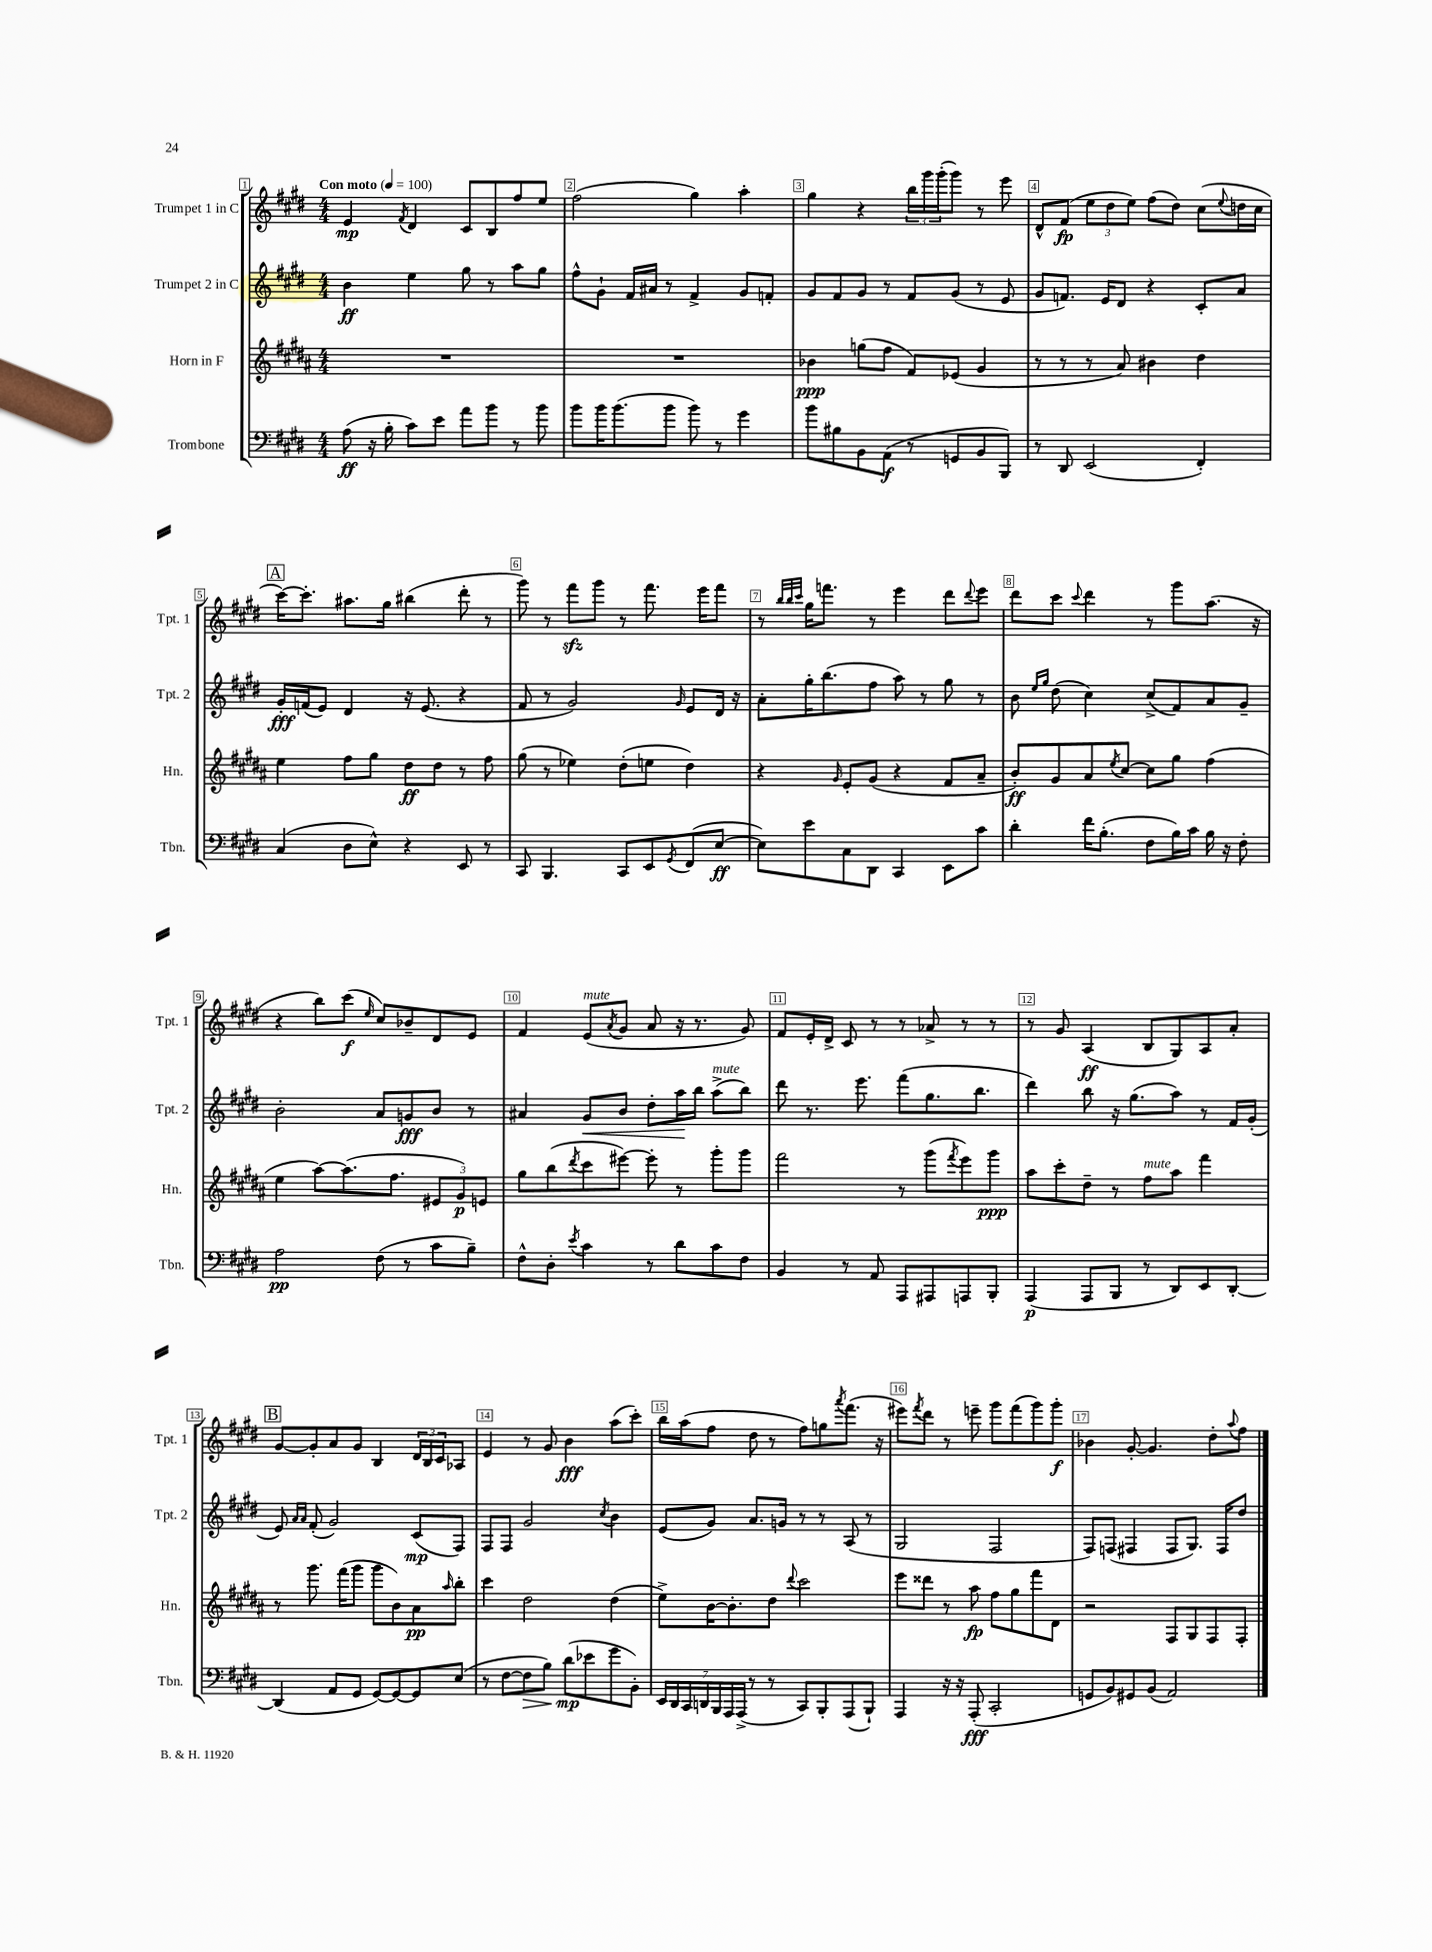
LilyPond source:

<<
\new StaffGroup <<
\new Staff = "s0" \with { instrumentName = "Trumpet 1 in C" shortInstrumentName = "Tpt. 1" } {
    \clef treble \key e \major \numericTimeSignature \time 4/4 \tempo "Con moto" 4 = 100
    e'4\mp \acciaccatura { fis'8 } dis'4 cis'8 b8 fis''8 e''8 |
    fis''2( gis''4) a''4-. |
    gis''4 r4 \tuplet 3/2 { b''16 gis'''16 gis'''16-.( } gis'''8) r8 e'''8 |
    dis'8-^ fis'8\fp( \tuplet 3/2 { e''8 dis''8 e''8) } fis''8( dis''8) cis''8( \appoggiatura { e''8 } d''16 cis''16 |
    \mark \markup { \box "A" } cis'''16~) cis'''8.-. ais''8. gis''16 bis''4( dis'''8-. r8 |
    gis'''8) r8 fis'''8\sfz gis'''8 r8 fis'''8. e'''16 fis'''8 |
    r8 \grace { b''32 b''32 cis'''32 } gis''16 f'''8. r8 e'''4 dis'''8 \appoggiatura { dis'''8 } e'''8 |
    dis'''8 cis'''8 \appoggiatura { cis'''8 } dis'''4 r8 gis'''8 a''8.( r16 |
    r4 b''8) cis'''8\f( \grace { e''16 } cis''8) bes'8-- dis'8 e'8 |
    fis'4 e'8^\markup { \italic "mute" }( \acciaccatura { a'8 } gis'8 a'8 r16 r8. gis'8) |
    fis'8 e'16-. dis'16-> cis'8 r8 r8 aes'8-> r8 r8 |
    r8 gis'8 a4\ff( b8 gis8) a8 a'8-. |
    \mark \markup { \box "B" } gis'8~ gis'8-. a'8 gis'8 b4 \tuplet 3/2 { dis'16 b16 cis'16 } aes8 |
    e'4 r8 gis'8 b'4\fff a''8( cis'''8-.) |
    b''16 a''16( fis''8 dis''8 r8 fis''8) g''8 \acciaccatura { a'''8 } fis'''8.( r16 |
    eis'''8) \acciaccatura { fis'''8 } dis'''8 r8 e'''8-- gis'''8 fis'''8( gis'''8) gis'''8-.\f |
    bes'4 gis'8~-. gis'4. dis''8-. \appoggiatura { a''8 } fis''8 \bar "|." |
}
\new Staff = "s1" \with { instrumentName = "Trumpet 2 in C" shortInstrumentName = "Tpt. 2" } {
    \clef treble \key e \major \numericTimeSignature \time 4/4
    b'4\ff e''4 gis''8 r8 a''8 gis''8 |
    fis''8-^ gis'8-! fis'16 ais'16 r8 fis'4-> gis'8 f'8-. |
    gis'8 fis'8 gis'8 r8 fis'8 gis'8( r8 e'8 |
    gis'8 f'8.) e'16 dis'8 r4 cis'8-. a'8 |
    \mark \markup { \box "A" } gis'16-.\fff f'16( e'8) dis'4 r16 e'8.( r4 |
    fis'8 r8 gis'2) \grace { gis'16 } e'8 dis'16 r16 |
    a'8-. gis''16-. b''8.( fis''8 a''8) r8 gis''8 r8 |
    b'8 \grace { e''16 gis''16 } dis''8( cis''4) cis''8->( fis'8) a'8 gis'8-- |
    b'2-. a'8 g'8\fff b'8 r8 |
    ais'4 gis'8\< b'8 dis''8-. a''16\! b''16 a''8->^\markup { \italic "mute" }( b''8) |
    dis'''8 r8. e'''8. fis'''8( gis''8. b''8. |
    dis'''4) b''8 r16 gis''8.( a''8) r8 fis'16 gis'16-.( |
    \mark \markup { \box "B" } e'8) \grace { a'16 a'16 } fis'8-.( gis'2) cis'8\mp( fis8) |
    fis8 fis8 gis'2 \acciaccatura { cis''8 } b'4 |
    e'8( gis'8) a'8. g'16 r8 r8 a8( r8 |
    gis2 fis2 |
    fis8) f8( fis4 fis8 gis8.) fis16 dis''8 \bar "|." |
}
\new Staff = "s2" \with { instrumentName = "Horn in F" shortInstrumentName = "Hn." } {
    \clef treble \key b \major \numericTimeSignature \time 4/4
    R1 |
    R1 |
    bes'4\ppp g''8( fis''8 fis'8) ees'8( gis'4 |
    r8 r8 r8 ais'8) bis'4 dis''4 |
    \mark \markup { \box "A" } e''4 fis''8 gis''8 dis''8\ff dis''8 r8 fis''8 |
    gis''8( r8 ees''4) dis''8-.( e''8 dis''4) |
    r4 \grace { gis'16 } e'8-. gis'8( r4 fis'8 ais'8-- |
    b'8-.\ff) gis'8 ais'8 \acciaccatura { e''8 } cis''8~ cis''8 gis''8 fis''4( |
    e''4 ais''8~) ais''8.( fis''8. \tuplet 3/2 { eis'8 gis'8\p) e'8 } |
    gis''8 b''8( \acciaccatura { dis'''8 } cis'''8 eis'''8~) eis'''8-. r8 gis'''8-. gis'''8 |
    fis'''2 r8 gis'''8( \acciaccatura { fis'''8 } e'''8) gis'''8\ppp |
    ais''8 cis'''8-. dis''8-- r8 fis''8^\markup { \italic "mute" } ais''8 fis'''4 |
    \mark \markup { \box "B" } r8 gis'''8. fis'''16( gis'''8 gis'''8 b'8) ais'8\pp \grace { ais''16 } b''8-. |
    cis'''4 dis''2 dis''4( |
    e''8->) b'16~ b'8.-. dis''8 \appoggiatura { dis'''8 } cis'''2 |
    e'''8 disis'''8 r8 ais''8\fp fis''8 gis''8 fis'''8 dis'8 |
    r2 fis8 gis8 fis8 fis8-. \bar "|." |
}
\new Staff = "s3" \with { instrumentName = "Trombone" shortInstrumentName = "Tbn." } {
    \clef bass \key e \major \numericTimeSignature \time 4/4
    a8\ff( r16 b16-. cis'8) e'8 a'8 b'8 r8 b'8 |
    b'8 b'16 b'8.( b'8 b'8) r8 gis'4 |
    b'8 bis8 b,8 a,8\f( r8 g,8 b,8 b,,8) |
    r8 dis,8 e,2( fis,4-.) |
    \mark \markup { \box "A" } cis4( dis8 e8-^) r4 e,8 r8 |
    cis,8 b,,4. cis,8 e,8 \acciaccatura { gis,8 } fis,8( e8~\ff |
    e8) e'8 cis8 dis,8 cis,4 e,8 cis'8 |
    dis'4-. fis'16 b8.-.( fis8 b16) cis'16 b16 r16 fis8-. |
    a2\pp fis8( r8 cis'8 b8--) |
    fis8-^ dis8-. \acciaccatura { e'8 } cis'4 r8 dis'8 cis'8 fis8 |
    b,4 r8 a,8 a,,8 ais,,8 a,,8 b,,8-. |
    a,,4\p( a,,8 b,,8 r8 dis,8) e,8 dis,8~-. |
    \mark \markup { \box "B" } dis,4( a,8 gis,8 gis,8~) gis,8~ gis,8 e8( |
    r8 fis8~ fis8\> b8) dis'8\mp\!( ees'8 gis'8 b,8-.) |
    \tuplet 7/4 { e,16 dis,16 cis,16 d,16 b,,16 a,,16 a,,16->( } r8 r8 cis,8) b,,8-. a,,8( b,,8-!) |
    a,,4 r16 r16 a,,8-.\fff( cis,2-. |
    g,8 b,8) gis,8 b,8( a,2) \bar "|." |
}
>>
>>
\layout { \context { \Score \override BarNumber.break-visibility = ##(#f #t #t) barNumberVisibility = #all-bar-numbers-visible \override BarNumber.stencil = #(make-stencil-boxer 0.1 0.3 ly:text-interface::print) } }
